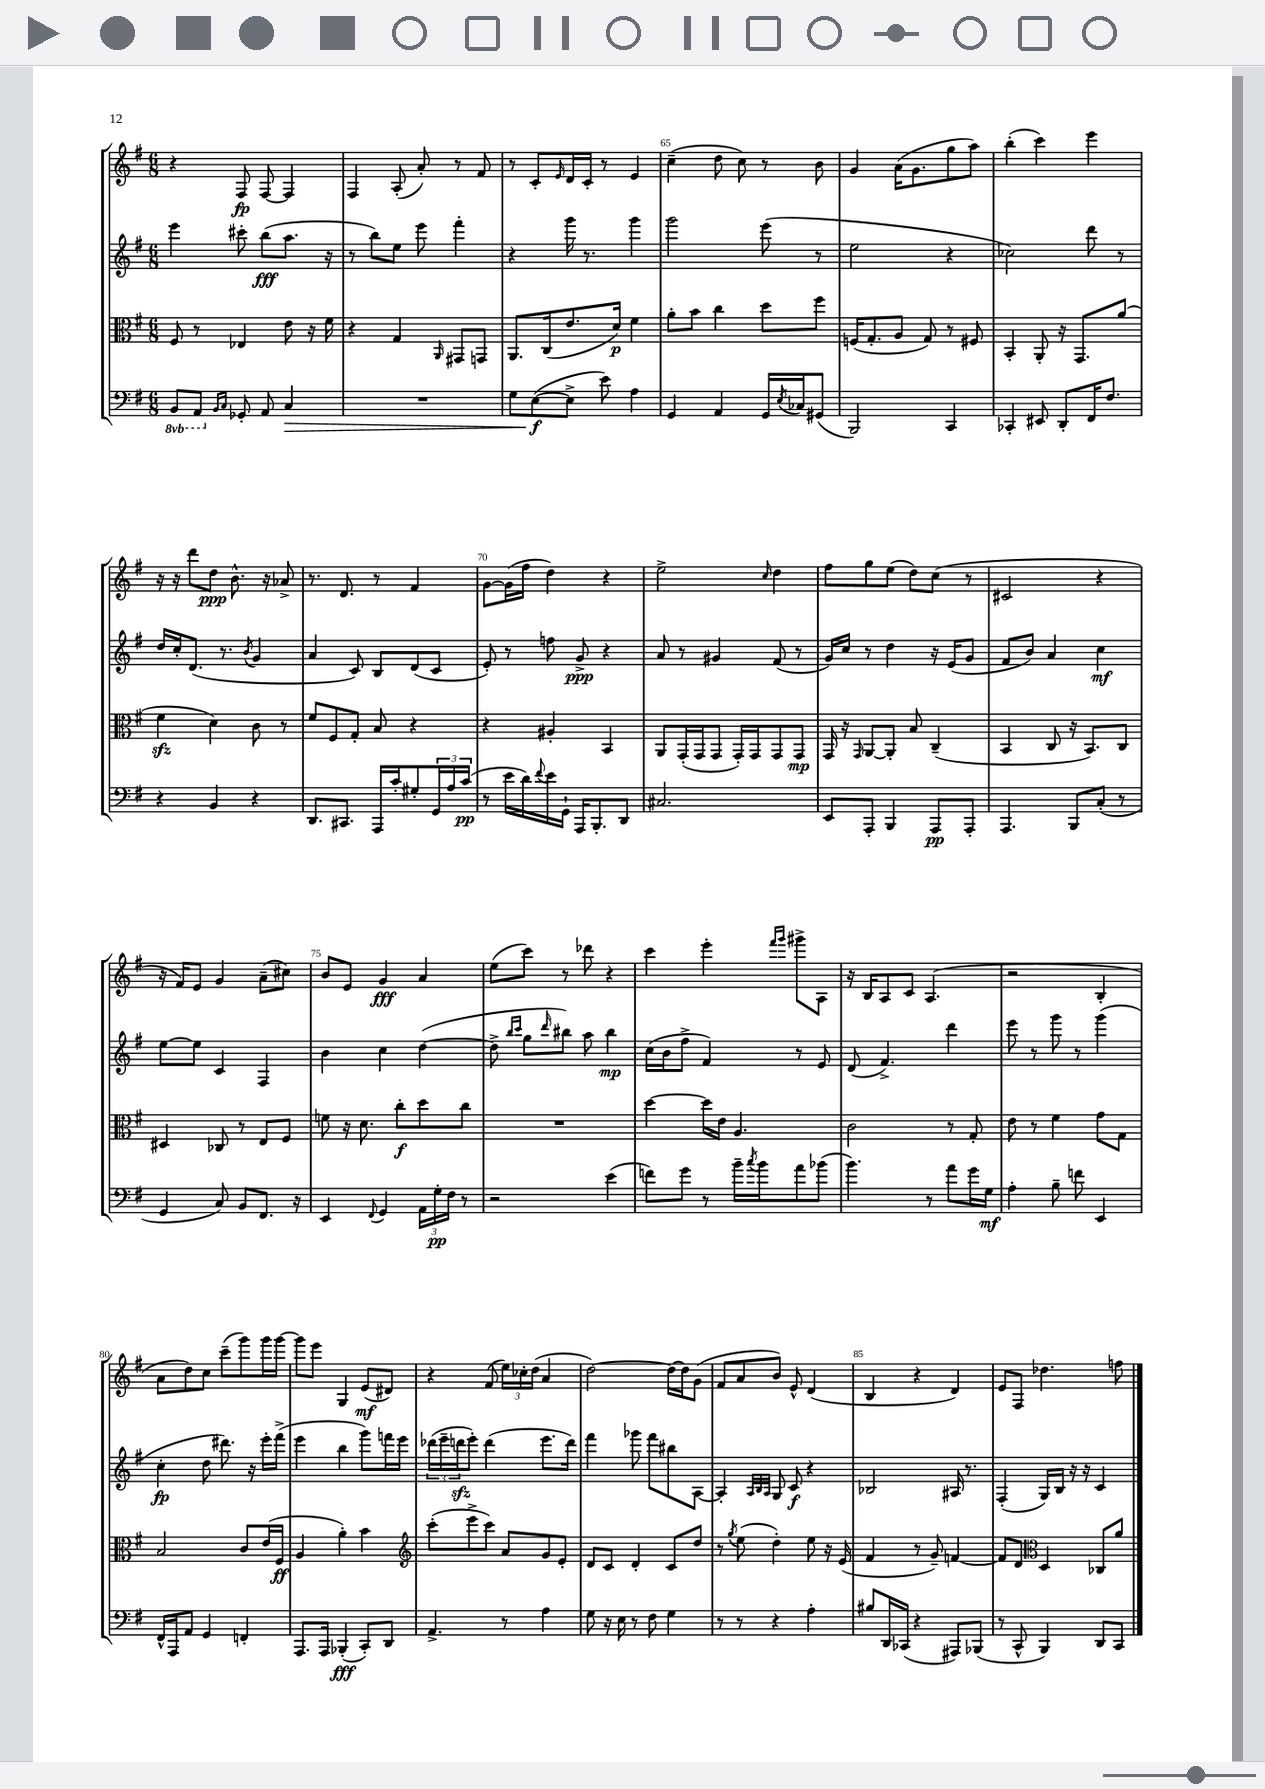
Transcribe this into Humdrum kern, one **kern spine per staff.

**kern	**dynam	**kern	**dynam	**kern	**dynam	**kern	**dynam
*part4	*part4	*part3	*part3	*part2	*part2	*part1	*part1
*staff4	*staff4	*staff3	*staff3	*staff2	*staff2	*staff1	*staff1
*clefF4	*	*clefC3	*	*clefG2	*	*clefG2	*
*k[f#]	*	*k[f#]	*	*k[f#]	*	*k[f#]	*
*M6/8	*	*M6/8	*	*M6/8	*	*M6/8	*
*8ba	*	*	*	*	*	*	*
=62	=62	=62	=62	=62	=62	=62	=62
8BBB/L	.	8F#/	.	4eee\	.	4r	.
8AAA/J	.	8r	.	.	.	.	.
*X8ba	*	*	*	*	*	*	*
16qqBB/LL	.	.	.	.	.	.	.
16qqC/JJ	.	.	.	.	.	.	.
8GG-X'/	.	4E-X/	.	8ccc#X'\	.	8F#/	fp
8AA/	.	.	.	(8bb\L	fff	[8F#/	.
!	!LO:HP:b	!	!	!	!	!	!
4C/	>	8e\	.	8.aa\J	.	4F#/]	.
.	.	16r	.	.	.	.	.
.	.	16f#\	.	16r	.	.	.
=63	=63	=63	=63	=63	=63	=63	=63
2.r	.	4r	.	8r	.	4F#/	.
.	.	.	.	8bb\L)	.	.	.
.	.	4G/	.	8ee\J	.	(8A'/	.
.	.	.	.	8eee\	.	8a'/)	.
.	.	16qqAA/	.	.	.	.	.
.	.	8GG#X/L	.	4fff#'\	.	8r	.
.	.	8GGn/J	.	.	.	8f#/	.
=64	=64	=64	=64	=64	=64	=64	=64
8G\L	.	8.AA/L	.	4r	.	8r	.
([8E\	f	.	.	.	.	8c'/L	.
.	.	(16C/k	.	.	.	.	.
.	.	.	.	.	.	16qqe/	.
8E^\J]	]	8.e/	.	16ggg\	.	16d/L	.
.	.	.	.	8.r	.	16c'/JJ	.
8e\)	.	.	.	.	.	8r	.
.	.	16d/Jk)	p	.	.	.	.
4A\	.	4f#\	.	4ggg\	.	4e/	.
=65	=65	=65	=65	=65	=65	=65	=65
4GG/	.	8a'\L	.	2ggg\	.	(4cc~\	.
.	.	8b\J	.	.	.	.	.
4AA/	.	4cc\	.	.	.	8dd\	.
.	.	.	.	.	.	8cc\)	.
16GG/LL	.	8dd\L	.	(8eee\	.	8r	.
8qE/	.	.	.	.	.	.	.
16C-X/J	.	.	.	.	.	.	.
(8GG#X/J	.	8ff#\J	.	8r	.	8b\	.
=66	=66	=66	=66	=66	=66	=66	=66
2BBB/)	.	(16Fn/KL	.	2ee\	.	4g/	.
.	.	8.G'/	.	.	.	.	.
.	.	8A/J	.	.	.	(16a\KL	.
.	.	.	.	.	.	8.g\	.
.	.	8G/)	.	.	.	.	.
4CC/	.	8r	.	4r	.	8gg\	.
.	.	8F#X/	.	.	.	8aa\J)	.
=67	=67	=67	=67	=67	=67	=67	=67
4CC-X'/	.	4BB'/	.	2cc-X\)	.	(4bb'\	.
8EE#X/	.	8AA'/	.	.	.	4ccc\)	.
8DD'/L	.	16r	.	.	.	.	.
.	.	8.GG/L	.	.	.	.	.
16FF#/K	.	.	.	8ddd\	.	4eee\	.
8.F#/J	.	.	.	.	.	.	.
.	.	(8a/J	.	8r	.	.	.
!!LO:LB:g=z
=68	=68	=68	=68	=68	=68	=68	=68
4r	.	4f#zz\	.	16dd/LL	.	16r	.
.	.	.	.	16cc'/J	.	16r	.
.	.	.	.	(8.d/J	.	8ddd\L	.
4BB/	.	4d\)	.	.	.	8dd\J	ppp
.	.	.	.	8.r	.	.	.
.	.	.	.	.	.	8.b^^\	.
.	.	.	.	8qb/	.	.	.
4r	.	8c\	.	4g/	.	.	.
.	.	.	.	.	.	16r	.
.	.	8r	.	.	.	8a-X^/	.
=69	=69	=69	=69	=69	=69	=69	=69
8.DD/L	.	8f#/L	.	4a/	.	8.r	.
.	.	8F#/	.	.	.	.	.
8.CC#X/J	.	.	.	.	.	8.d/	.
.	.	8G'/J	.	8c/)	.	.	.
16AAA/LL	.	8B/	.	8B/L	.	8r	.
16c'/J	.	.	.	.	.	.	.
8G#X'/	.	4r	.	(8d/	.	4f#/	.
24GG/L	.	.	.	8c/J	.	.	.
24A/	.	.	.	.	.	.	.
(24c/JJ	pp	.	.	.	.	.	.
=70	=70	=70	=70	=70	=70	=70	=70
8r	.	4r	.	8e'/)	.	[8g\L	.
16e\LL	.	.	.	8r	.	(16g\L]	.
16d\)	.	.	.	.	.	16ff#\JJ	.
8qqf#/	.	.	.	.	.	.	.
16e\	.	4A#X'/	.	8ffn\	.	4dd\)	.
16GG`\JJ	.	.	.	.	.	.	.
16AAA/KL	.	.	.	8g^/	ppp	.	.
8.BBB'/	.	.	.	.	.	.	.
.	.	4BB/	.	4r	.	4r	.
8DD/J	.	.	.	.	.	.	.
=71	=71	=71	=71	=71	=71	=71	=71
2.C#X/	.	8AA/L	.	8a/	.	2ee^\	.
.	.	(16GG'/L	.	8r	.	.	.
.	.	16GG/J	.	.	.	.	.
.	.	8GG/J	.	4g#X/	.	.	.
.	.	16GG'/LL)	.	.	.	.	.
.	.	16GG/J	.	.	.	.	.
.	.	.	.	.	.	16qqcc/	.
.	.	8GG/	.	(8f#/	.	4dd\	.
.	.	8GG/J	mp	8r	.	.	.
=72	=72	=72	=72	=72	=72	=72	=72
8EE/L	.	16GG/	.	16g/LL)	.	8ff#\L	.
.	.	16r	.	16cc/JJ	.	.	.
.	.	16qqGG/	.	.	.	.	.
8AAA'/J	.	[8AA/L	.	8r	.	8gg\	.
4BBB/	.	8AA'/J]	.	4dd\	.	(8ee\J	.
.	.	8B/	.	.	.	8dd\L)	.
8AAA/L	pp	(4C~/	.	16r	.	(8cc\J	.
.	.	.	.	(16e/KL	.	.	.
8AAA'/J	.	.	.	8g/J	.	8r	.
=73	=73	=73	=73	=73	=73	=73	=73
4.AAA/	.	4BB/	.	8f#/L	.	2c#X/	.
.	.	.	.	8b/J)	.	.	.
.	.	8C/	.	4a/	.	.	.
8BBB/L	.	16r	.	.	.	.	.
.	.	8.BB/L)	.	.	.	.	.
(8C'/J	.	.	.	4cc\	mf	4r	.
8r	.	8C/J	.	.	.	.	.
!!LO:LB:g=z
=74	=74	=74	=74	=74	=74	=74	=74
4GG/	.	4D#X/	.	[8ee\L	.	16r	.
.	.	.	.	.	.	16f#/KL)	.
.	.	.	.	8ee\J]	.	8e/J	.
8C/)	.	8C-X/	.	4c/	.	4g/	.
8BB/L	.	8r	.	.	.	.	.
8.FF#/J	.	8E/L	.	4F#/	.	(8a~\L	.
.	.	8F#/J	.	.	.	8cc#X\J)	.
16r	.	.	.	.	.	.	.
=75	=75	=75	=75	=75	=75	=75	=75
4EE/	.	8fn\	.	4b\	.	8b/L	.
.	.	16r	.	.	.	8e/J	.
.	.	8.d\	.	.	.	.	.
8qqFF#/	.	.	.	.	.	.	.
4GG/	.	.	.	4cc\	.	4g/	fff
.	.	8cc'\L	f	.	.	.	.
24AA\LL	.	8dd\	.	([4dd\	.	4a/	.
24G'\	pp	.	.	.	.	.	.
24F#\JJ	.	.	.	.	.	.	.
8r	.	8cc\J	.	.	.	.	.
=76	=76	=76	=76	=76	=76	=76	=76
2r	.	2.r	.	8dd^\]	.	(8ee\L	.
.	.	.	.	16qqbb/LL	.	.	.
.	.	.	.	16qqccc/JJ	.	.	.
.	.	.	.	8gg\L	.	8ccc\J)	.
.	.	.	.	16qqddd/	.	.	.
.	.	.	.	8bb#X\J)	.	8r	.
.	.	.	.	8aa\	.	8ddd-X\	.
(4e\	.	.	.	4bb#\	mp	4r	.
=77	=77	=77	=77	=77	=77	=77	=77
8fn\L)	.	[4dd\	.	(16cc\LL	.	4ccc\	.
.	.	.	.	16b\J	.	.	.
8g\J	.	.	.	8ff#^\J	.	.	.
8r	.	16dd\LL]	.	4f#/)	.	4eee'\	.
.	.	16e\JJ	.	.	.	.	.
16b~\LL	.	4.A/	.	.	.	.	.
8qcc/	.	.	.	.	.	.	.
16b\J	.	.	.	.	.	.	.
.	.	.	.	.	.	16qqfff#/LL	.
.	.	.	.	.	.	16qqggg/JJ	.
8a\	.	.	.	8r	.	8ggg#X^\L	.
(8b-X\J	.	.	.	8e/	.	8A\J	.
=78	=78	=78	=78	=78	=78	=78	=78
4.b\)	.	2c\	.	(8d/	.	16r	.
.	.	.	.	.	.	16B/KL	.
.	.	.	.	4.f#^/)	.	8A/	.
.	.	.	.	.	.	8c/J	.
8r	.	.	.	.	.	(4.A/	.
8a\L	.	8r	.	4ddd\	.	.	.
16g\L	.	8G'/	.	.	.	.	.
16G\JJ	mf	.	.	.	.	.	.
=79	=79	=79	=79	=79	=79	=79	=79
4A'\	.	8e\	.	8eee\	.	2r	.
.	.	8r	.	8r	.	.	.
8B~\	.	4f#\	.	8ggg\	.	.	.
8fn\	.	.	.	8r	.	.	.
4EE/	.	8g\L	.	(4ggg\	.	4B'/	.
.	.	8G\J	.	.	.	.	.
!!LO:LB:g=z
=80	=80	=80	=80	=80	=80	=80	=80
16FF#^^/LL	.	2B/	.	4cc'\	fp	8a\L	.
16AAA/J	.	.	.	.	.	.	.
8AA/J	.	.	.	.	.	8dd\)	.
4GG/	.	.	.	8dd\	.	8cc\J	.
.	.	.	.	8.ddd#X\)	.	(8ccc~\L	.
4FFn'/	.	8c/L	.	.	.	8ggg\)	.
.	.	.	.	16r	.	.	.
.	.	(16e/L	.	16eee'\LL	.	16ggg\L	.
.	.	16F#/JJ	ff	(16fff#^\JJ	.	[16ggg\JJ	.
=81	=81	=81	=81	=81	=81	=81	=81
8.AAA/L	.	4A/	.	4eee\	.	8ggg\L]	.
.	.	.	.	.	.	8eee\J	.
16AAA/Jk	.	.	.	.	.	.	.
(4BBB-X'/	fff	4a'\)	.	4bb\	.	4G/	.
8CC'/L)	.	4b\	.	8ggg\L)	.	(8e/L	mf
8DD/J	.	.	.	16fffn\L	.	8d#X/J)	.
.	.	.	.	16eee\JJ	.	.	.
=82	=82	=82	=82	=82	=82	=82	=82
*	*	*clefG2	*	*	*	*	*
4.AA^/	.	(8ccc'\L	.	(24ddd-X\LL	.	4r	.
.	.	.	.	24eee~\	.	.	.
.	.	.	.	24dddnzz\J	.	.	.
.	.	8eee^\	.	8eee'\J)	.	.	.
.	.	8ccc\J)	.	(4ddd\	.	(8f#/	.
8r	.	8a/L	.	.	.	24ee\LL)	.
.	.	.	.	.	.	24cc-X'\	.
.	.	.	.	.	.	(24dd\JJ	.
4A\	.	8g/	.	8.eee\L	.	4a/	.
.	.	8e'/J	.	.	.	.	.
.	.	.	.	16ddd\Jk)	.	.	.
=83	=83	=83	=83	=83	=83	=83	=83
8G\	.	8d/L	.	4fff#\	.	[2dd\)	.
16r	.	8c/J	.	.	.	.	.
16E\	.	.	.	.	.	.	.
8r	.	4d'/	.	8ggg-X\	.	.	.
8F#\	.	.	.	8fff#\L	.	.	.
4G\	.	8c/L	.	8bb#X\	.	16dd\LL_	.
.	.	.	.	.	.	16dd\J]	.
.	.	8dd/J	.	[8A\J	.	(8g\J	.
=84	=84	=84	=84	=84	=84	=84	=84
8r	.	8r	.	4A'/]	.	8f#/L	.
.	.	8qgg/	.	.	.	.	.
8r	.	(8ee\	.	.	.	8a/	.
.	.	.	.	32qqA/LLL	.	.	.
.	.	.	.	32qqB/	.	.	.
.	.	.	.	32qqA/JJJ	.	.	.
4r	.	4dd'\)	.	8G/	.	8b/J)	.
.	.	.	.	8c/	f	8e^^/	.
4A'\	.	8ee\	.	4r	.	(4d/	.
.	.	16r	.	.	.	.	.
.	.	(16e/	.	.	.	.	.
=85	=85	=85	=85	=85	=85	=85	=85
8B#X/L	.	4f#/	.	2B-X/	.	4B/	.
16DD/L	.	.	.	.	.	.	.
(16CC-X/JJ	.	.	.	.	.	.	.
4r	.	8r	.	.	.	4r	.
.	.	8g~/)	.	.	.	.	.
8AAA#X/L)	.	[4fn/	.	16A#X/	.	4d/)	.
.	.	.	.	8.r	.	.	.
(8BBB-X/J	.	.	.	.	.	.	.
=86	=86	=86	=86	=86	=86	=86	=86
8r	.	8f/L]	.	(4F#'/	.	8e/L	.
8CC^^/	.	8d/J	.	.	.	8F#/J	.
*	*	*clefC3	*	*	*	*	*
4BBB/)	.	4D/	.	16G/LL)	.	4.dd-X\	.
.	.	.	.	16B/JJ	.	.	.
.	.	.	.	16r	.	.	.
.	.	.	.	16r	.	.	.
8DD/L	.	8C-X/L	.	4c/	.	.	.
8CC/J	.	8a/J	.	.	.	8ffn\	.
==	==	==	==	==	==	==	==
*-	*-	*-	*-	*-	*-	*-	*-
